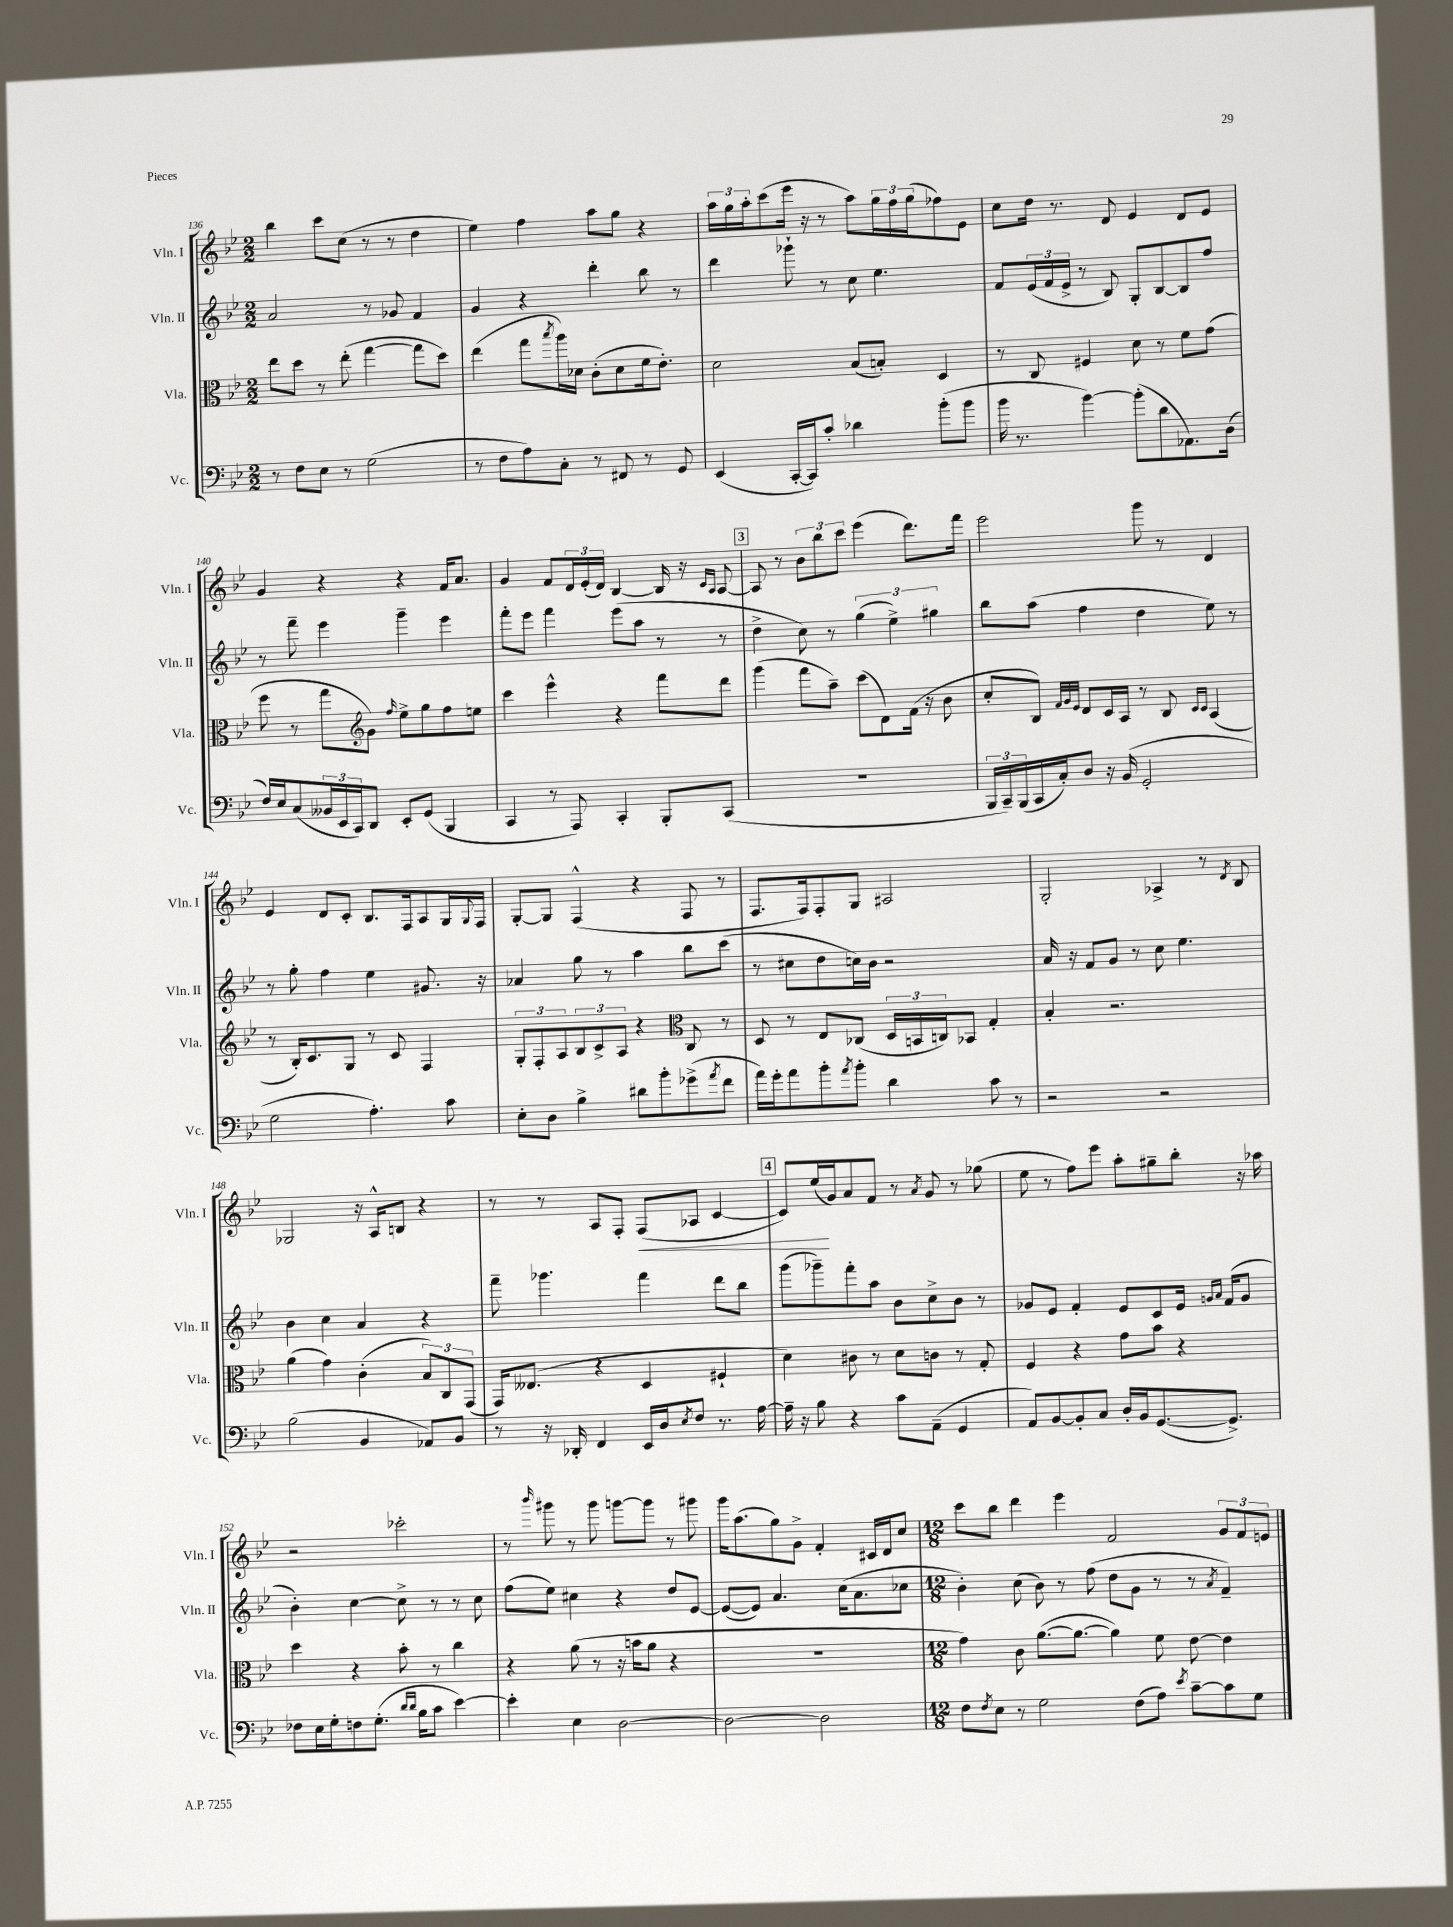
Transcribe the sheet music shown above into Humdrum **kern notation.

**kern	**kern	**kern	**kern
*staff4	*staff3	*staff2	*staff1
*clefF4	*clefC3	*clefG2	*clefG2
*k[b-e-]	*k[b-e-]	*k[b-e-]	*k[b-e-]
*M2/2	*M2/2	*M2/2	*M2/2
8r	8ee-\L	2a/	4bb-\
8F\L	8dd\J	.	.
8E-\J	8r	.	8ccc\L
8r	(8ee-'\	.	(8cc\J
(2G\	[4gg\	8r	8r
.	.	8g-/	8r
.	8gg\]L	4f/	4dd\
.	8dd\J)	.	.
=	=	=	=
8r	(4ee-\	4g/	4ee-\)
8F\L	.	.	.
8A\)	8gg\L	4r	4ff\
.	8qbb-/	.	.
8C'\J	16aa\L)	.	.
.	16d-\JJ	.	.
8r	(8c'\L	4ddd'\	8aa\L
8FF#/	8d-\	.	8gg\J
8r	16f\k	8bb-\	4r
.	8.e-'\J)	.	.
8GG/	.	8r	.
=	=	=	=
(4EE-/	2d\	4ddd\	24aa\LL
.	.	.	24gg\
.	.	.	24aa'\J
.	.	.	(8ccc\
[16CC'/LL	.	8ggg-`\	16eee-\Jk
16CC/]J)	.	.	16r
8c'/J	.	8r	8r
4d-\	(8B-/L	8cc\	8aa\L)
.	8B'/J)	4.ee-\	24gg\L
.	.	.	24ff\
.	.	.	(24gg\J
(8b-'\L	4D/	.	8ff-\)
8b-\J	.	.	8e-\J
=	=	=	=
16b-\	8r	8f/L	8cc\L
8.r	.	.	.
.	8C/	(24e-/L	16dd\Jk
.	.	24f/	.
.	.	.	8.r
.	.	24e-^/JJ	.
[4b-\)	4F#/	8r	.
.	.	8B-/)	8d/
(8b-'\]L	8d\	8G'/L	4e-/
8d\	8r	[8B-/	.
8.AA-\)	8f\L	8B-/]	8d/L
.	(8g\J	8ff/J	8e-/J
(16D\Jk	.	.	.
=	=	=	=
16F/LL)	8ff\	8r	4g/
16E-/J	.	.	.
(8C/	8r	8fff~\	.
24BB--/L	8gg\L	4eee-\	4r
24EE-/	.	.	.
24CC/J)	.	.	.
8DD/J	8g\J)	.	.
.	16qqff/	.	.
8EE-'/L	8ee-^\L	4ggg~\	4r
(8GG/J	8gg\	.	.
4BBB-/	8ff\	4eee-\	16f/LK
.	.	.	8.a/J
.	8ee\J	.	.
=	=	=	=
*	*clefG2	*	*
4CC/	4ccc\	8fff'\L	4g/
.	.	8eee-\J	.
8r	4eee-^^\	4fff\	8f/L
8AAA/)	.	.	24d/L
.	.	.	(24e-'/
.	.	.	24d/JJ)
4CC'/	4r	(8eee-\L	[4B-/
.	.	8aa\J	.
8BBB-'/L	8fff\L	8r	16B-/]
.	.	.	16r
.	.	.	16qqc/LL
.	.	.	16qqA/JJ
(8CC/J	8ddd\J	8r	[8A/
=	=	=	=
1r	(4ggg\	4dd^\	8A/]
.	.	.	8r
.	8fff\L	8cc\)	12b-\L
.	.	.	12bb-\
.	8aa~\J)	8r	.
.	.	.	12ccc\J
.	(8ccc\L	(6gg\	(4eee-\
.	8d\)	.	.
.	.	6ee-^\)	.
.	(16f\Jk	.	8.ddd\L)
.	16r	.	.
.	.	6gg#\	.
.	8b-\	.	.
.	.	.	16fff\Jk
=	=	=	=
24BBB-/LL	8cc'/L	8bb-\L	2eee-\
24CC~/)	.	.	.
(24BBB-/	.	.	.
16CC/	8B-/J)	(8aa\J	.
16C'/J)	.	.	.
.	32qqf/LLL	.	.
.	32qqg/	.	.
.	32qqe-/JJJ	.	.
8D/J	8d/L	4ff\	.
16r	16c/L	.	.
(16BB-/	16A/JJ	.	.
2GG'/	8r	4dd\	8ggg\
.	8B-/	.	8r
.	16qqc/LL	.	.
.	16qqc/JJ	.	.
.	(4A/	8ee-\)	4d/
.	.	8r	.
=	=	=	=
2G\	8r	8r	4e-/
.	16B-'/LK)	8gg'\	.
.	8.c/	.	.
.	.	4ff\	8d/L
.	8G/J	.	8c'/J
4.A'\)	8r	4ee-\	8.B-/L
.	8c/	.	.
.	.	.	16F/k
.	4F/	8.g#/	8A/
8c\	.	.	16G/L
.	.	.	8qqG/
.	.	16r	16F/JJ
=	=	=	=
8E-'\L	12G'/L	4a-/	[8G'/L
.	12F'/	.	.
8D\J	.	.	8G/]J
.	12A/	.	.
4B-^\	12B-/	8gg\	(4F^^/
.	12c^/	.	.
.	.	8r	.
.	12A/J	.	.
8d#\L	4r	4aa\	4r
8b-'\	.	.	.
*	*clefC3	*	*
(8g-^\	8C/	8bb-\L	8F/
8qa/	.	.	.
8f\J	8r	(8ccc\J	8r
=	=	=	=
16a\LL)	8D/	8r	8.F/L
16g'\J	.	.	.
8a\	8r	8cc#\L	.
.	.	.	16F/k)
8b-'\	8E-/L	8dd\	8F'/
8qa/	.	.	.
8b-'\J	(8C-/J	16cc\L)	8G/J
.	.	16b-\JJ	.
4d\	24D/LL	2r	2A#/
.	24BB/	.	.
.	24C/J)	.	.
.	8BB-/J	.	.
8c\	4G'/	.	.
8r	.	.	.
=	=	=	=
2r	4B-'/	16a/	2G'/
.	.	16r	.
.	.	8f/L	.
.	2.r	8g/J	.
.	.	8r	.
2r	.	8cc\	4A-^/
.	.	4.ee-\	.
.	.	.	8r
.	.	.	8qd/
.	.	.	8B-/
=	=	=	=
(2B-\	(4a\	4b-\	2G-/
.	4g\)	4cc\	.
4BB-/	(4c'\	4a/	16r
.	.	.	16A^^/LK
.	.	.	8B/J
8AA-/L)	12B-/L)	4r	4r
.	12C/	.	.
8BB-/J	.	.	.
.	(12GG/J	.	.
=	=	=	=
8r	16GG/LK)	8fff~\	8r
.	(8.E--/J	.	.
16r	.	4.ggg-\	8r
16DD-'/	.	.	.
4FF/	4r	.	8A/L
.	.	.	8F'/J
16EE-/LL	4D/	4fff\	(8F/L
16D/J	.	.	.
8qE-/	.	.	.
8F/J	.	.	8A-/J
8.r	4F#`/	8ddd\L	[4c/
.	.	8bb-\J	.
[16A\	.	.	.
=	=	=	=
16A~\]	4d\)	(8ggg\L	8c/]L)
16r	.	.	.
8B-\	.	8ggg-~\)	(16ee-/L
.	.	.	16g/J)
4r	8c#\	8fff'\	8a/
.	8r	8aa\J	8f/J
8c\L	8d\L	8b-\L	8r
.	.	.	8qa/
(8AA~\J	8c\J	8cc^\	8g/
4GG/	8r	8b-\J	8r
.	8G'/	8r	(8gg-\
=	=	=	=
8AA/L)	4F/	8g-/L	8ee-\
[8BB-/	.	8e-/J	8r
8BB-'/]	4r	4f'/	8ff\L)
8C/J	.	.	8eee-\J
16D'/LL	8g\L	8e-/L	8aa'\L
16BB-/J	.	.	.
([8.GG/	8b-\J	8c/	8gg#~\
.	4r	16e-/Jk	8bb-'\J
.	.	16qqg/LL	.
.	.	16qqa/JJ	.
8.GG^/]J)	.	(16f/LK	.
.	.	8g/J	16r
.	.	.	16aa-\
=	=	=	=
8F-\L	4dd\	4b-'\)	2r
16E-\L	.	.	.
16G'\J	.	.	.
8F\	4r	[4cc\	.
(8.G'\J	.	.	.
.	8b-'\	8cc^\]	2ccc-'\
16qqd/LL	.	.	.
16qqd/JJ	.	.	.
16B-\LK	.	.	.
8c\J	8r	8r	.
[4e-\)	4cc\	8r	.
.	.	8cc\	.
=	=	=	=
4e-'\]	4r	(8ff\L	8r
.	.	.	16qqbbb-/
.	.	8ee-\J)	8ggg#\
4E-\	(8a\	4cc#\	8r
.	8r	.	8ggg#\
[2D\	16r	4r	[8ggg\L
.	16b\LK	.	.
.	8a\J	.	8ggg\]J
.	4r	8dd/L	8r
.	.	[8e-/J	8ggg#\
=	=	=	=
2D\_	1r	(8e-/_L	16ggg\LK
.	.	.	(8.aa\
.	.	8e-/]J)	.
.	.	4.a/	8gg\)
.	.	.	8g^\J
2D\]	.	.	4f'/
.	.	(16cc\LK	.
.	.	8.a\	.
.	.	.	16c#/LL
.	.	.	16d/J
.	.	8cc-\J	8cc/J
=	=	=	=
*M12/8	*M12/8	*M12/8	*M12/8
8F\L	4g\)	4b-'\)	8ccc\L
8qF/	.	.	.
8E-\J	.	.	8bb-\J
8r	8c\	(8cc\	4ddd\
2G\	([8.a\L	8b-\)	.
.	.	8r	4eee-\
.	8.a\_J	.	.
.	.	(8ff\	.
.	4a\])	8dd\L	2f/
(8F\L	.	8g\J	.
8A\J)	8f\	8r	.
8qe-/	.	.	.
[8c~\L	[8e-\	8r	.
.	.	8qa/	.
8c\]	4e-\]	4f~/)	12g/L
.	.	.	12f/
8G\J	.	.	.
.	.	.	12e/J
==	==	==	==
*-	*-	*-	*-
